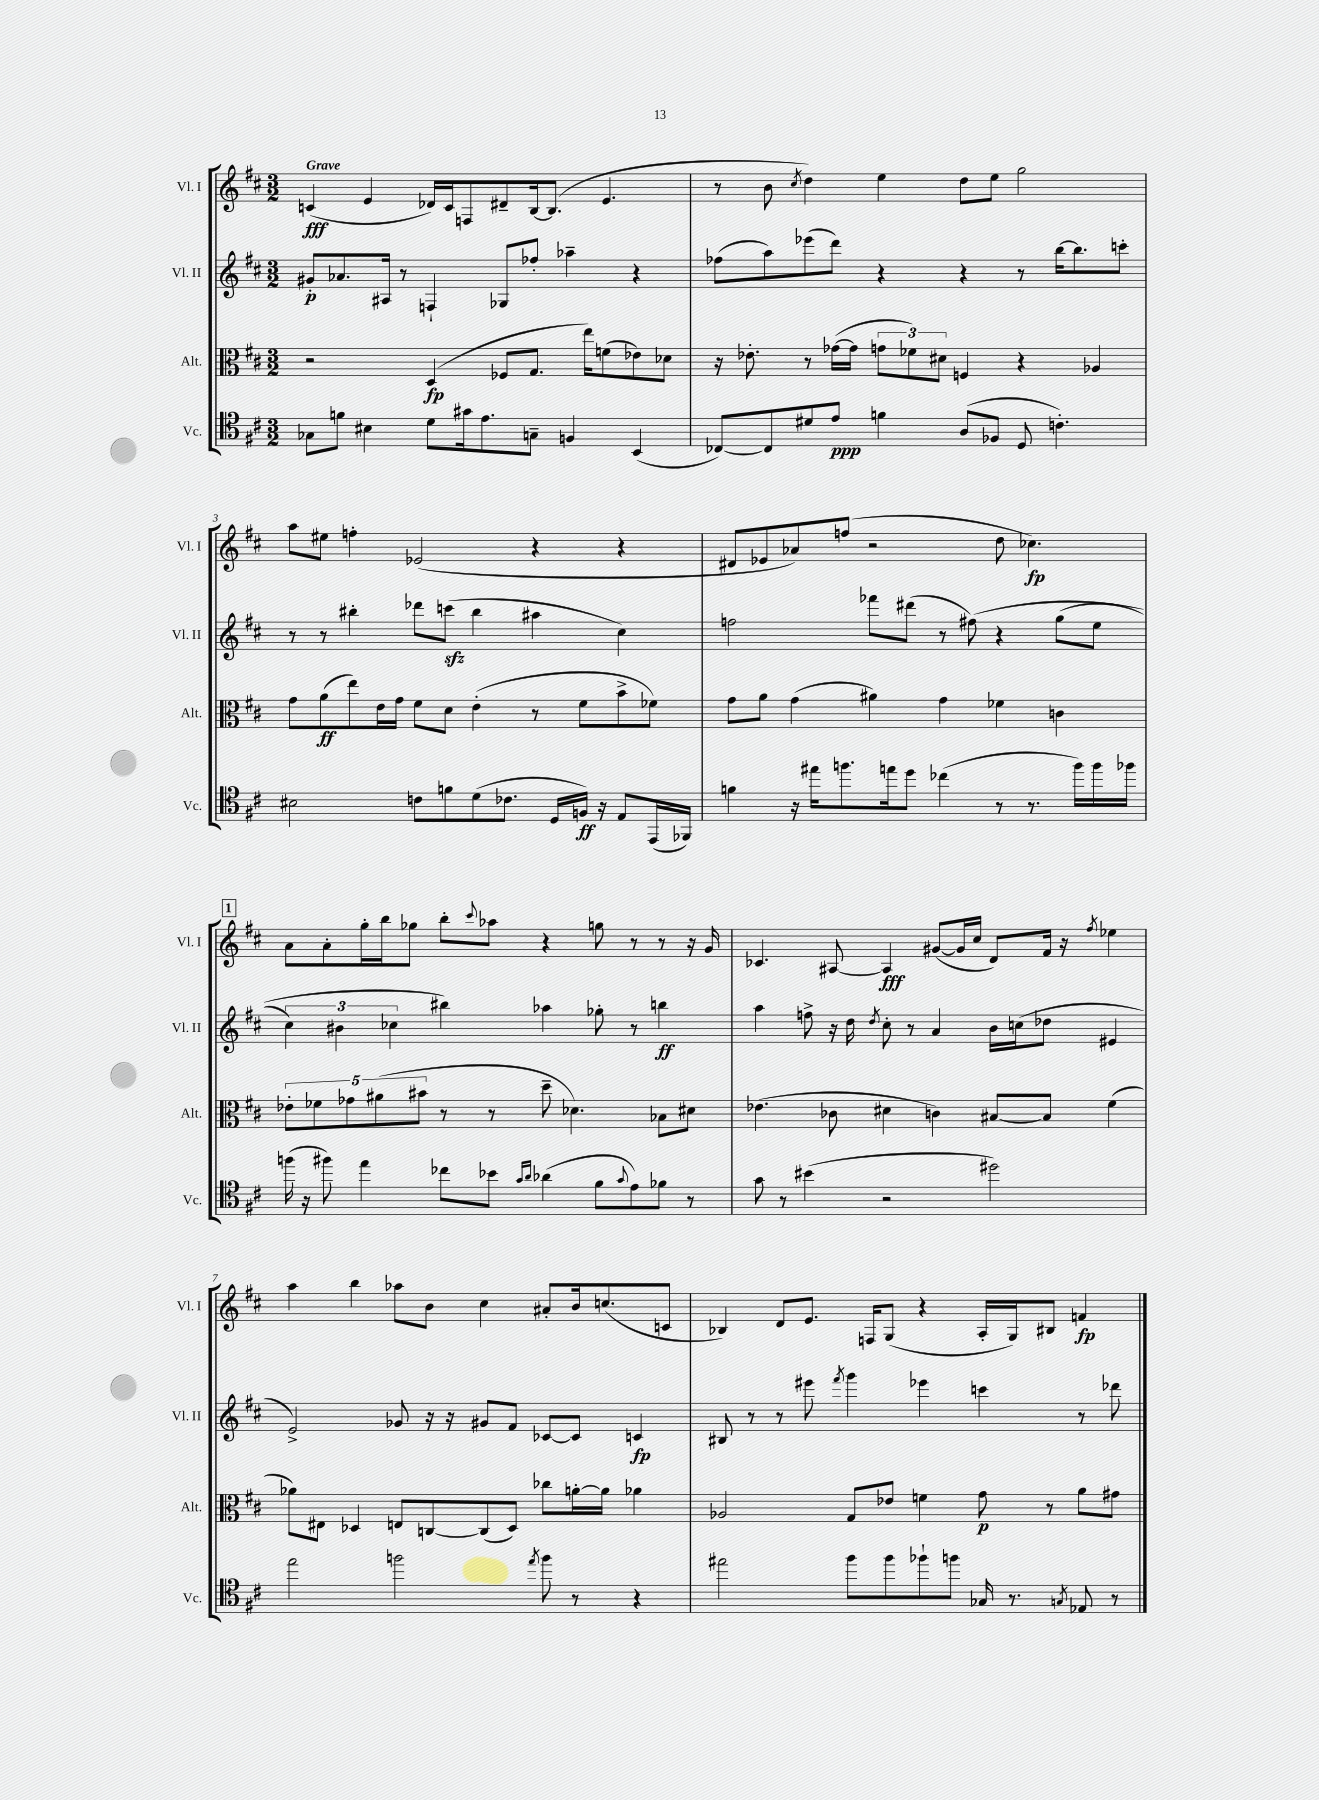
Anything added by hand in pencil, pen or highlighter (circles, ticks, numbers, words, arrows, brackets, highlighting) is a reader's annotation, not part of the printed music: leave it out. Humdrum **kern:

**kern	**dynam	**kern	**dynam	**kern	**dynam	**kern	**dynam
*part4	*part4	*part3	*part3	*part2	*part2	*part1	*part1
*staff4	*staff4	*staff3	*staff3	*staff2	*staff2	*staff1	*staff1
*I"Vc.	*	*I"Alt.	*	*I"Vl. II	*	*I"Vl. I	*
*I'Vc.	*	*I'Alt.	*	*I'Vl. II	*	*I'Vl. I	*
*clefC4	*	*clefC3	*	*clefG2	*	*clefG2	*
*k[f#c#]	*	*k[f#c#]	*	*k[f#c#]	*	*k[f#c#]	*
*M3/2	*	*M3/2	*	*M3/2	*	*M3/2	*
=1	=1	=1	=1	=1	=1	=1	=1
!	!	!	!	!	!	!LO:TX:a:B:t=Grave	!
8G-X\L	.	2r	.	8g#X'/L	p	(4cn/	fff
8fn\J	.	.	.	8.a-X/	.	.	.
4B#X\	.	.	.	.	.	4e/	.
.	.	.	.	16A#X/Jk	.	.	.
.	.	.	.	8r	.	.	.
8d\L	.	(4D/	fp	4Fn`/	.	16d-X/LL)	.
.	.	.	.	.	.	16c/J	.
16g#X\k	.	.	.	.	.	8Fn/	.
8.e\	.	.	.	.	.	.	.
.	.	8F-X/L	.	8G-X/L	.	8d#X~/	.
8Gn~\J	.	8.G/J	.	8ff-X'/J	.	[16B/k	.
.	.	.	.	.	.	(8.B/J]	.
4Fn/	.	.	.	4aa-X~\	.	.	.
.	.	16ee\KL)	.	.	.	.	.
.	.	(8fn\	.	.	.	4.e/	.
(4BB/	.	8e-X\)	.	4r	.	.	.
.	.	8d-X\J	.	.	.	.	.
=2	=2	=2	=2	=2	=2	=2	=2
[8C-X/L)	.	16r	.	(8ff-X\L	.	8r	.
.	.	8.e-X'\	.	.	.	.	.
8C-/]	.	.	.	8aa\)	.	8b\	.
.	.	.	.	.	.	8qcc#/	.
8d#X/	.	8r	.	(8eee-X\	.	4dd\)	.
8e/J	ppp	([16g-X\LL	.	8ddd\J)	.	.	.
.	.	16g-\JJ]	.	.	.	.	.
4fn\	.	12gn\L	.	4r	.	4ee\	.
.	.	12f-X\)	.	.	.	.	.
.	.	12d#X\J	.	.	.	.	.
(8A/L	.	4Fn/	.	4r	.	8dd\L	.
8F-X/J	.	.	.	.	.	8ee\J	.
8D/	.	4r	.	8r	.	2gg\	.
4.cn'\)	.	.	.	[16bb\KL	.	.	.
.	.	.	.	8.bb\]	.	.	.
.	.	4A-X/	.	.	.	.	.
.	.	.	.	8cccn'\J	.	.	.
!!LO:LB:g=z
=3	=3	=3	=3	=3	=3	=3	=3
2B#X\	.	8g\L	.	8r	.	8aa\L	.
.	.	(8a\	ff	8r	.	8ee#X\J	.
.	.	8ee\)	.	4bb#X'\	.	4ffn'\	.
.	.	16e\L	.	.	.	.	.
.	.	16g\JJ	.	.	.	.	.
8cn\L	.	8f#\L	.	8ddd-X\L	.	(2e-X/	.
8fn\	.	8d\J	.	(8cccnzz\J	.	.	.
(8d\	.	(4e'\	.	4bb#\	.	.	.
8.c-X\J	.	.	.	.	.	.	.
.	.	8r	.	4aa#X\	.	4r	.
16D/LL	.	.	.	.	.	.	.
16Fn/JJ)	ff	8f#\L	.	.	.	.	.
16r	.	.	.	.	.	.	.
8E/L	.	8b^\	.	4cc#\)	.	4r	.
(16EE/L	.	8f-X\J)	.	.	.	.	.
16FF-X/JJ)	.	.	.	.	.	.	.
=4	=4	=4	=4	=4	=4	=4	=4
4fn\	.	8g\L	.	2ffn\	.	8d#X/L	.
.	.	8a\J	.	.	.	8e-X/	.
16r	.	(4g\	.	.	.	8a-X/)	.
16ee#X\KL	.	.	.	.	.	.	.
8.ffn\	.	.	.	.	.	(8ffn/J	.
.	.	4a#X\)	.	8fff-X\L	.	2r	.
16een\k	.	.	.	.	.	.	.
8dd\J	.	.	.	(8ddd#X\J	.	.	.
(4cc-X\	.	4g\	.	8r	.	.	.
.	.	.	.	(8ff#X\)	.	.	.
8r	.	4f-X\	.	4r	.	8dd\	.
8.r	.	.	.	.	.	4.cc-X\)	fp
.	.	4cn\	.	(8gg\L	.	.	.
16ff\LL)	.	.	.	.	.	.	.
16ff\	.	.	.	8ee\J	.	.	.
16ff-X\JJ	.	.	.	.	.	.	.
!!LO:LB:g=z
!!LO:REH:place=s1:t=1
=5	=5	=5	=5	=5	=5	=5	=5
(16ffn\	.	10e-X'\L	.	6cc#\)	.	8a\L	.
16r	.	.	.	.	.	.	.
.	.	10f-X\	.	.	.	.	.
8ff#X\)	.	.	.	.	.	8a'\	.
.	.	.	.	6b#X\	.	.	.
.	.	10g-X\	.	.	.	.	.
4ee\	.	.	.	.	.	16gg'\L	.
.	.	(10a#X\	.	.	.	.	.
.	.	.	.	.	.	16bb\J	.
.	.	.	.	6cc-X\	.	.	.
.	.	.	.	.	.	8gg-X\J	.
.	.	10b#X\J	.	.	.	.	.
8cc-X\L	.	8r	.	4bb#X\)	.	8bb'\L	.
.	.	.	.	.	.	8qqccc#/	.
8b-X\J	.	8r	.	.	.	8aa-X\J	.
16qqg/LL	.	.	.	.	.	.	.
16qqa/JJ	.	.	.	.	.	.	.
(4a-X\	.	8dd~\	.	4aa-X\	.	4r	.
.	.	4.d-X\)	.	.	.	.	.
8f#\L	.	.	.	8gg-X'\	.	8ggn\	.
8qqg/	.	.	.	.	.	.	.
8e\)	.	.	.	8r	.	8r	.
8f-X\J	.	8B-X\L	.	4bbn\	ff	8r	.
8r	.	8d#X\J	.	.	.	16r	.
.	.	.	.	.	.	16g/	.
=6	=6	=6	=6	=6	=6	=6	=6
8g\	.	(4.e-X\	.	4aa\	.	4.c-X/	.
8r	.	.	.	.	.	.	.
(4b#X\	.	.	.	8ffn^\	.	.	.
.	.	8c-X\	.	16r	.	[8A#X/	.
.	.	.	.	16dd\	.	.	.
.	.	.	.	8qdd/	.	.	.
2r	.	4d#X\	.	8cc#'\	.	4A#/]	fff
.	.	.	.	8r	.	.	.
.	.	4cn\)	.	4a/	.	([8g#X/L	.
.	.	.	.	.	.	16g#/L]	.
.	.	.	.	.	.	16cc#/JJ	.
2dd#X\)	.	[8B#X/L	.	16b\LL	.	8d/L)	.
.	.	.	.	(16ccn\J	.	.	.
.	.	8B#/J]	.	8dd-X\J	.	16f#/Jk	.
.	.	.	.	.	.	16r	.
.	.	.	.	.	.	8qff#/	.
.	.	(4f#\	.	4e#X/	.	4ee-X\	.
!!LO:LB:g=z
=7	=7	=7	=7	=7	=7	=7	=7
2ee\	.	8a-X\L)	.	2e^/)	.	4aa\	.
.	.	8E#X\J	.	.	.	.	.
.	.	4D-X/	.	.	.	4bb\	.
2ffn\	.	8En/L	.	8g-X/	.	8aa-X\L	.
.	.	[8Cn/	.	16r	.	8b\J	.
.	.	.	.	16r	.	.	.
.	.	(8C/]	.	8g#X/L	.	4cc#\	.
.	.	8D-/J)	.	8f#/J	.	.	.
8qee/	.	.	.	.	.	.	.
8ff\	.	8cc-X\L	.	[8c-X/L	.	8a#X'/L	.
8r	.	[16an'\L	.	8c-/J]	.	16b/k	.
.	.	16a\JJ]	.	.	.	(8.ccn/	.
4r	.	4a-X\	.	4cn/	fp	.	.
.	.	.	.	.	.	8cn/J	.
=8	=8	=8	=8	=8	=8	=8	=8
2ee#X\	.	2A-X/	.	8B#X/	.	4B-X/)	.
.	.	.	.	8r	.	.	.
.	.	.	.	8r	.	8d/L	.
.	.	.	.	8eee#X\	.	8.e/J	.
.	.	.	.	8qfff#/	.	.	.
8ff#\L	.	8G/L	.	4ggg\	.	.	.
.	.	.	.	.	.	16Fn/KL	.
8ff#\	.	8e-X/J	.	.	.	(8G/J	.
8ff-X`\	.	4fn\	.	4eee-X\	.	4r	.
8ffn\J	.	.	.	.	.	.	.
16G-X/	.	8g\	p	4cccn\	.	16A'/LL	.
8.r	.	.	.	.	.	16G/J)	.
.	.	8r	.	.	.	8B#X/J	.
8qGn/	.	.	.	.	.	.	.
8E-X/	.	8a\L	.	8r	.	4fn/	fp
8r	.	8g#X\J	.	8ddd-X\	.	.	.
==	==	==	==	==	==	==	==
*-	*-	*-	*-	*-	*-	*-	*-
